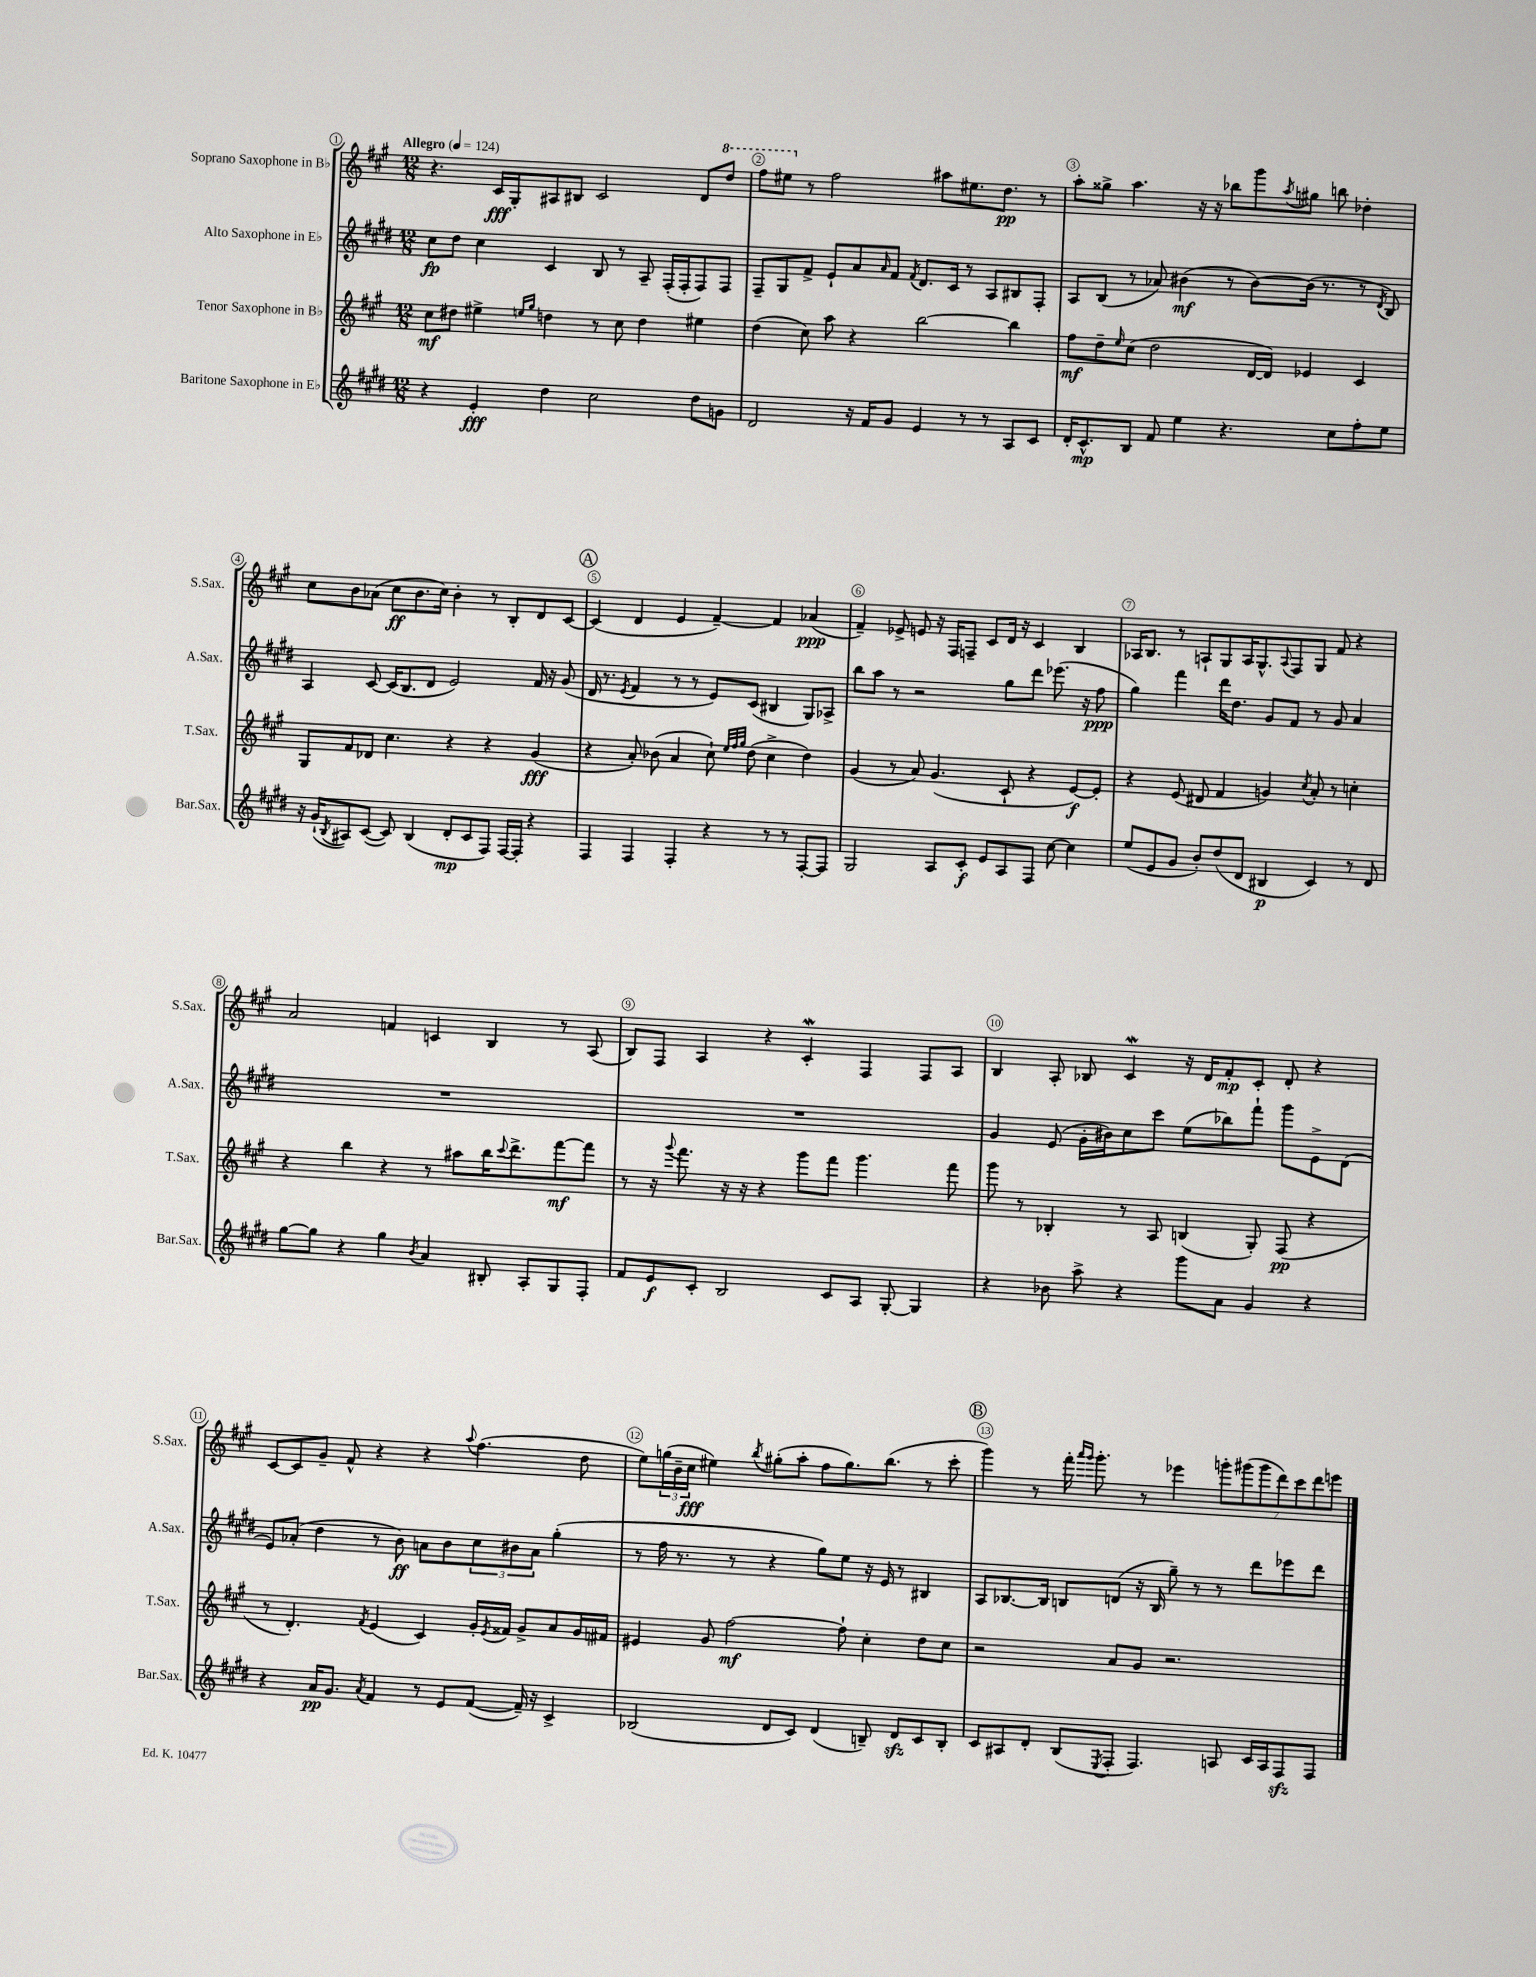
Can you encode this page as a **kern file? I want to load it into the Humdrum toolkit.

**kern	**dynam	**kern	**dynam	**kern	**dynam	**kern	**dynam
*part4	*part4	*part3	*part3	*part2	*part2	*part1	*part1
*staff4	*staff4	*staff3	*staff3	*staff2	*staff2	*staff1	*staff1
*I"Baritone Saxophone in E♭	*	*I"Tenor Saxophone in B♭	*	*I"Alto Saxophone in E♭	*	*I"Soprano Saxophone in B♭	*
*I'Bar.Sax.	*	*I'T.Sax.	*	*I'A.Sax.	*	*I'S.Sax.	*
*clefG2	*	*clefG2	*	*clefG2	*	*clefG2	*
*k[f#c#g#d#]	*	*k[f#c#g#]	*	*k[f#c#g#d#]	*	*k[f#c#g#]	*
*M12/8	*	*M12/8	*	*M12/8	*	*M12/8	*
*MM124	*	*MM124	*	*MM124	*	*MM124	*
=1	=1	=1	=1	=1	=1	=1	=1
!	!	!	!	!	!	!LO:TX:a:B:t=Allegro	!
4r	.	8cc#\L	mf	8cc#\L	fp	4.r	.
.	.	8dd#X\J	.	8dd#\J	.	.	.
4e'/	fff	4ee#X^\	.	4cc#\	.	.	.
.	.	.	.	.	.	16c#/LL	fff
.	.	.	.	.	.	16G#'/J	.
.	.	16qqeen/LL	.	.	.	.	.
.	.	16qqgg#/JJ	.	.	.	.	.
4dd#\	.	4ddn\	.	4c#/	.	8A#X/	.
.	.	.	.	.	.	8B#X/J	.
2cc#\	.	8r	.	8B/	.	2c#/	.
.	.	8cc#\	.	8r	.	.	.
.	.	4dd\	.	8A~/	.	.	.
.	.	.	.	(16F#'/LL	.	.	.
.	.	.	.	16F#'/J	.	.	.
8dd#\L	.	4ee#X\	.	8F#/)	.	8d/L	.
*	*	*	*	*	*	*8va	*
8gn\J	.	.	.	8F#/J	.	8ddd/J	.
=2	=2	=2	=2	=2	=2	=2	=2
2d#/	.	(4dd\	.	8F#~/L	.	8fff#\L	.
.	.	.	.	8G#/	.	8eee#X\J	.
*	*	*	*	*	*	*X8va	*
.	.	8cc#\)	.	8f#^/J	.	8r	.
.	.	8aa\	.	8e`/L	.	2ff#\	.
16r	.	4r	.	8a/	.	.	.
16f#/KL	.	.	.	.	.	.	.
.	.	.	.	16qqa/	.	.	.
8g#/J	.	.	.	8f#/J	.	.	.
.	.	.	.	8qf#/	.	.	.
4e/	.	[2bb\	.	8.d#/L	.	.	.
.	.	.	.	.	.	8aa#X\L	.
.	.	.	.	16c#/Jk	.	.	.
8r	.	.	.	8r	.	8.ee#X\	.
8r	.	.	.	8A/L	.	.	.
.	.	.	.	.	.	8.dd\J	pp
8A/L	.	4bb\]	.	8B#X/	.	.	.
8c#/J	.	.	.	8F#'/J	.	8r	.
=3	=3	=3	=3	=3	=3	=3	=3
16d#'/KL	.	8ff#\L	mf	8A/L	.	8aa'\L	.
8.c#^^/	mp	.	.	.	.	.	.
.	.	8dd~\	.	(8B/J	.	8gg##X^\J	.
.	.	16qqee/	.	.	.	.	.
8B/J	.	(8cc#\J	.	8r	.	4.aa\	.
8f#/	.	2dd\	.	8a-X/)	.	.	.
4ee\	.	.	.	(4b#X\	mf	.	.
.	.	.	.	.	.	16r	.
.	.	.	.	.	.	16r	.
4.r	.	.	.	8r	.	8bb-X\L	.
.	.	[16d/LL	.	[8b#\L)	.	8ggg#\	.
.	.	16d/JJ])	.	.	.	.	.
.	.	.	.	.	.	8qaa/	.
.	.	4e-X/	.	(16b#\Jk]	.	8gg#X\J	.
.	.	.	.	8.r	.	.	.
8cc#\L	.	.	.	.	.	8bbn\	.
8ff#'\	.	4c#/	.	8r	.	4dd-X'\	.
.	.	.	.	8qd#/	.	.	.
8ee\J	.	.	.	8B/)	.	.	.
!!LO:LB:g=z
=4	=4	=4	=4	=4	=4	=4	=4
16r	.	8G#/L	.	4A/	.	8cc#\L	.
(16g#`/KL	.	.	.	.	.	.	.
8qB/	.	.	.	.	.	.	.
8A#X/)	.	8f#/	.	.	.	8b\	.
([8c#/J	.	8d-X/J	.	[8c#/	.	(8a-X\J	.
8c#/])	.	4.cc#\	.	(16c#/KL]	.	8cc#\L	ff
.	.	.	.	8.B/	.	.	.
(4B/	.	.	.	.	.	8.b\	.
.	.	.	.	8d#/J	.	.	.
.	.	.	.	.	.	16cc#\Jk)	.
8d#'/L	mp	4r	.	2e/)	.	4b'\	.
8c#/	.	.	.	.	.	.	.
8F#/J)	.	4r	.	.	.	8r	.
[16F#/LL	.	.	.	.	.	8B'/L	.
16F#'/JJ]	.	.	.	.	.	.	.
4r	.	(4g#/	fff	16f#/	.	8d/	.
.	.	.	.	16r	.	.	.
.	.	.	.	(8g#/	.	[8c#/J	.
!!LO:REH:place=s1:t=A
=5	=5	=5	=5	=5	=5	=5	=5
4F#/	.	4r	.	16d#/	.	(4c#/]	.
.	.	.	.	8.r	.	.	.
.	.	.	.	8qe/	.	.	.
4F#/	.	8a'/)	.	4f#/	.	4d/	.
.	.	(8b-X\	.	.	.	.	.
4F#'/	.	4a/	.	8r	.	4e/	.
.	.	.	.	8r	.	.	.
4r	.	8cc#`\)	.	8e/L)	.	[4f#~/)	.
.	.	32qqee/LLL	.	.	.	.	.
.	.	32qqff#/	.	.	.	.	.
.	.	32qqgg#/JJJ	.	.	.	.	.
.	.	(8dd\	.	(8c#/J	.	.	.
8r	.	4cc#^\	.	4B#X/	.	4f#/]	.
8r	.	.	.	.	.	.	.
[8F#'/L	.	4dd\)	.	8G#/L)	.	(4a-X/	ppp
8F#/J]	.	.	.	8A-X^/J	.	.	.
=6	=6	=6	=6	=6	=6	=6	=6
2G#/	.	(4g#/	.	8bb\L	.	4f#~/)	.
.	.	.	.	8aa\J	.	.	.
.	.	8r	.	8r	.	8e-X^/	.
.	.	8a/)	.	2r	.	8en/	.
8A/L	.	(4.g#/	.	.	.	16r	.
.	.	.	.	.	.	16F#/KL	.
8c#'/J	f	.	.	.	.	8Fn~/J	.
8e/L	.	.	.	.	.	8c#/L	.
8A/	.	8c#`/	.	8gg#\L	.	16d/Jk	.
.	.	.	.	.	.	16r	.
8F#/J	.	4r	.	8ddd#\J	.	4c#/	.
[8cc#\	.	.	.	(8.eee-X\	.	.	.
4cc#\]	.	[8e/L)	f	.	.	4B/	.
.	.	.	.	16r	.	.	.
.	.	8e'/J]	.	8ff#\	ppp	.	.
=7	=7	=7	=7	=7	=7	=7	=7
(8ee/L	.	4r	.	4gg#\)	.	16A-X/KL	.
.	.	.	.	.	.	8.B/J	.
8e/	.	.	.	.	.	.	.
8g#/J	.	(8e/	.	4fff#\	.	8r	.
8b'/L)	.	8d#X/	.	.	.	8An`/L	.
(8dd#/	.	4f#/	.	16ddd#\KL	.	8G#/	.
.	.	.	.	8.dd#\J	.	.	.
8d#/J	.	.	.	.	.	16A/K	.
.	.	.	.	.	.	8.G#^^/	.
4B#X/	p	4gn/)	.	8g#/L	.	.	.
.	.	.	.	.	.	8qqA/	.
.	.	.	.	8f#/J	.	8F#/	.
.	.	8qcc#/	.	.	.	.	.
4c#/)	.	8a'/	.	8r	.	8G#/J	.
.	.	8r	.	8g#/	.	8f#/	.
8r	.	4ccn'\	.	4a/	.	4r	.
8d#/	.	.	.	.	.	.	.
!!LO:LB:g=z
=8	=8	=8	=8	=8	=8	=8	=8
[8gg#\L	.	4r	.	1.r	.	2a/	.
8gg#\J]	.	.	.	.	.	.	.
4r	.	4bb\	.	.	.	.	.
4gg#\	.	4r	.	.	.	4fn/	.
8qb/	.	.	.	.	.	.	.
4a/	.	8r	.	.	.	4cn/	.
.	.	8aa#X\L	.	.	.	.	.
8B#X'/	.	16bb\K	.	.	.	4B/	.
.	.	8qqccc#/	.	.	.	.	.
.	.	8.ddd^\	.	.	.	.	.
8A'/L	.	.	.	.	.	.	.
8G#/	.	[8fff#\	mf	.	.	8r	.
8F#'/J	.	8fff#\J]	.	.	.	(8A/	.
=9	=9	=9	=9	=9	=9	=9	=9
8f#/L	.	8r	.	1.r	.	8B/L)	.
8e/	f	16r	.	.	.	8F#/J	.
.	.	8qqggg#/	.	.	.	.	.
.	.	8.fff#\	.	.	.	.	.
8c#'/J	.	.	.	.	.	4A/	.
2B/	.	16r	.	.	.	.	.
.	.	16r	.	.	.	.	.
.	.	4r	.	.	.	4r	.
.	.	8ggg#\L	.	.	.	4c#W'/	.
8c#/L	.	8fff#\J	.	.	.	.	.
8A/J	.	4.ggg#\	.	.	.	4F#/	.
[8G#'/	.	.	.	.	.	.	.
4G#/]	.	.	.	.	.	8F#/L	.
.	.	8fff#\	.	.	.	8A/J	.
=10	=10	=10	=10	=10	=10	=10	=10
4r	.	8ggg#\	.	4g#/	.	4B/	.
.	.	8r	.	.	.	.	.
8b-X\	.	4B-X'/	.	(8e/	.	8A'/	.
8aa^\	.	.	.	16g#'\LL	.	8B-X/	.
.	.	.	.	16b#X\J)	.	.	.
4r	.	8r	.	8cc#\	.	4c#W/	.
.	.	8A/	.	8ccc#\J	.	.	.
8ggg#\L	.	(4Bn/	.	(8ee\L	.	16r	.
.	.	.	.	.	.	16d/KL	.
8a\J	.	.	.	8bb-X\)	.	8f#'/	mp
4g#/	.	8G#'/)	.	8fff#`\J	.	8c#'/J	.
.	.	(8F#/	pp	8ggg#\L	.	8d'/	.
4r	.	4r	.	8e^\	.	4r	.
.	.	.	.	(8d#\J	.	.	.
!!LO:LB:g=z
=11	=11	=11	=11	=11	=11	=11	=11
4r	.	8r	.	8e/L)	.	[8c#/L	.
.	.	4.d'/)	.	(8a-X'/J	.	8c#/]	.
16a/KL	pp	.	.	4dd#\	.	8g#~/J	.
8.g#/J	.	.	.	.	.	.	.
.	.	.	.	.	.	8f#^^/	.
8qa/	.	8qf#/	.	.	.	.	.
4f#/	.	(4e/	.	8r	.	4r	.
.	.	.	.	8b\)	ff	.	.
8r	.	4c#/)	.	8an\L	.	4r	.
8e/L	.	.	.	8b\	.	.	.
.	.	.	.	.	.	8qqaa/	.
([8f#/J	.	16g#'/LL	.	12cc#\	.	(4.ff#\	.
.	.	8qe/	.	.	.	.	.
.	.	16f##X/JJ	.	.	.	.	.
.	.	.	.	12b#X\	.	.	.
16f#~/])	.	8g#^/L	.	.	.	.	.
.	.	.	.	12a\J	.	.	.
16r	.	.	.	.	.	.	.
4c#^/	.	8a/	.	(4gg#'\	.	.	.
.	.	16g#/L	.	.	.	8dd\	.
.	.	16f#X/JJ	.	.	.	.	.
=12	=12	=12	=12	=12	=12	=12	=12
(2B-X/	.	4e#X/	.	8r	.	8ee\L)	.
.	.	.	.	16ff#\	.	(24ggn\L	.
.	.	.	.	.	.	24b~\	.
.	.	.	.	8.r	.	.	.
.	.	.	.	.	.	24cc#\JJ	fff
.	.	8g#/	.	.	.	4ee#X\)	.
.	.	[2ff#\	mf	8r	.	.	.
.	.	.	.	.	.	8qbb/	.
8d#/L	.	.	.	4r	.	(8gg#X'\L	.
8c#/J)	.	.	.	.	.	8aa'\J	.
(4d#/	.	.	.	8gg#\L)	.	8ff#\L	.
.	.	8ff#`\]	.	8ee\J	.	8.gg#\)	.
8Bn~/)	.	4cc#'\	.	16r	.	.	.
.	.	.	.	16e/	.	(8.bb\J	.
8d#zz/L	.	.	.	8r	.	.	.
8c#/	.	8dd\L	.	4B#X/	.	8r	.
8B'/J	.	8cc#\J	.	.	.	8ccc#'\	.
!!LO:REH:place=s1:t=B
=13	=13	=13	=13	=13	=13	=13	=13
8c#/L	.	2r	.	8A/L	.	4ggg#\)	.
8A#X/	.	.	.	[8.B-X/	.	.	.
8d#'/J	.	.	.	.	.	8r	.
.	.	.	.	16B-/Jk]	.	.	.
(8B/L	.	.	.	8Bn/L	.	16fff#'\	.
.	.	.	.	.	.	16qqaaa/LL	.
.	.	.	.	.	.	16qqggg#/JJ	.
.	.	.	.	.	.	8.ggg#'\	.
8qE/	.	.	.	.	.	.	.
8F#'/J	.	8a/L	.	(8dn/J	.	.	.
4.F#/)	.	8g#/J	.	16r	.	8r	.
.	.	.	.	16B/	.	.	.
.	.	2.r	.	8gg#~\)	.	4eee-X\	.
.	.	.	.	8r	.	.	.
8An/	.	.	.	8r	.	14gggn'\L	.
.	.	.	.	.	.	(14ggg#X\	.
16c#/LL	.	.	.	8ddd#\L	.	.	.
.	.	.	.	.	.	14ggg#\	.
16A/J	.	.	.	.	.	.	.
.	.	.	.	.	.	14ddd\)	.
8F#zz/	.	.	.	8eee-X\	.	.	.
.	.	.	.	.	.	14ccc#\	.
.	.	.	.	.	.	14ddd\	.
8F#/J	.	.	.	8ddd#\J	.	.	.
.	.	.	.	.	.	14eeen\J	.
==	==	==	==	==	==	==	==
*-	*-	*-	*-	*-	*-	*-	*-
